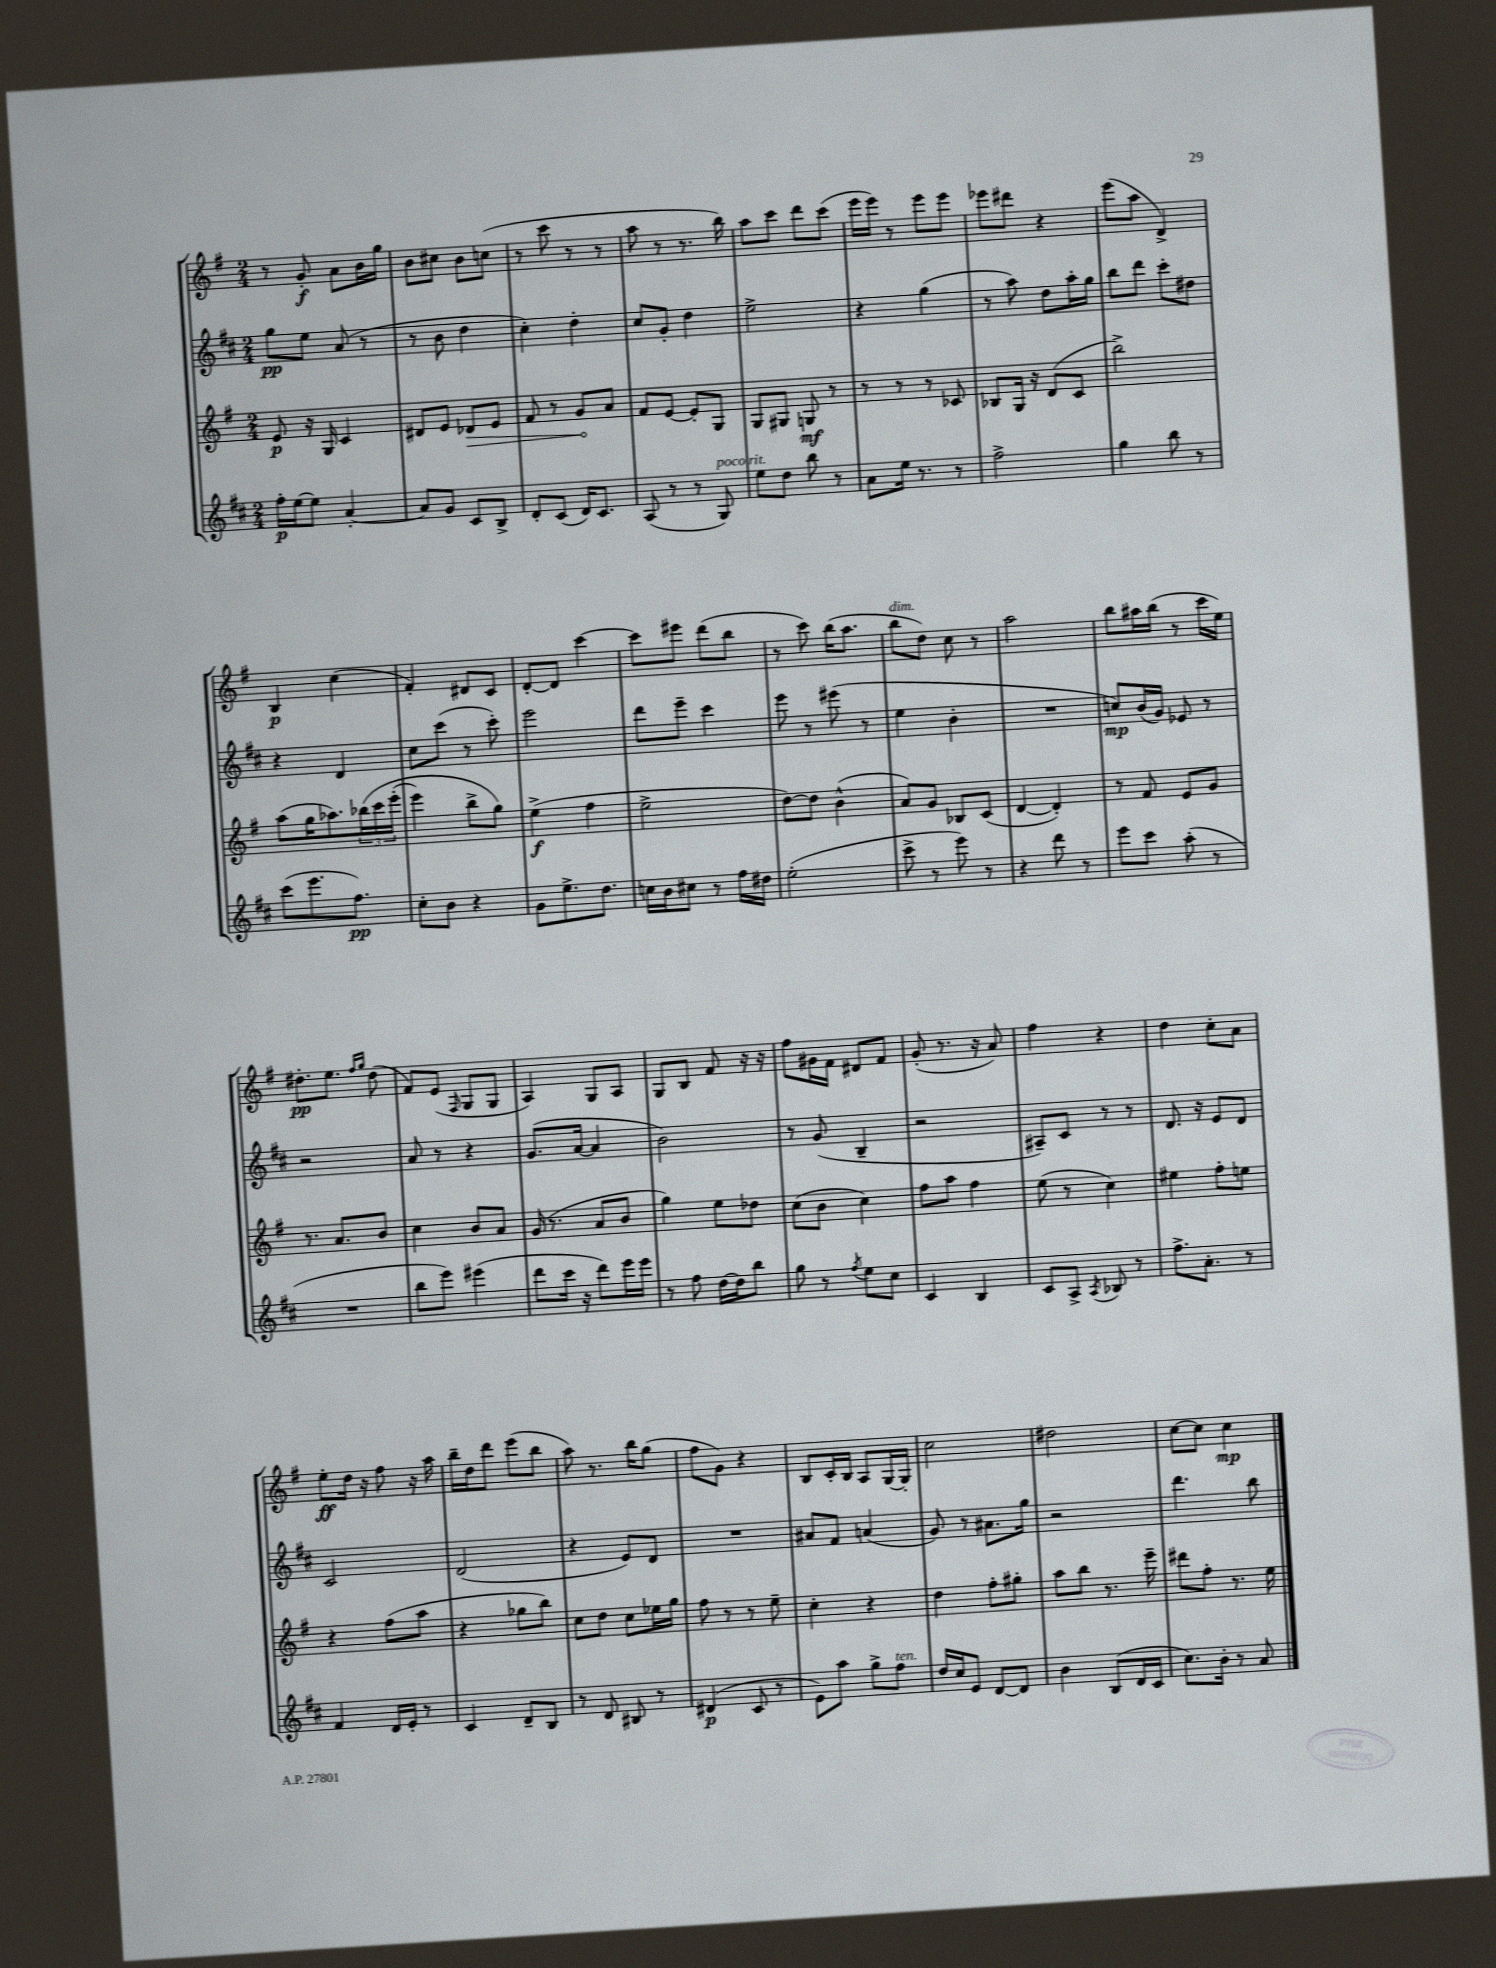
<<
\new StaffGroup <<
\new Staff = "s0" {
    \clef treble \key g \major \numericTimeSignature \time 2/4
    r8 g'8-.\f a'8 b'16 g''16 |
    b'8 cis''8 b'8 c''8( |
    r8 c'''8 r8 r8 |
    a''8 r8 r8. b''16) |
    a''8 c'''8 d'''8 c'''8( |
    e'''16 e'''16) r8 e'''8 e'''8 |
    ees'''8 dis'''8 r4 |
    e'''8( a''8 d'4->) |
    b4\p c''4( |
    fis'4-.) dis'8 c'8 |
    d'8~-. d'8 c'''4~ |
    c'''8 eis'''8 d'''8( b''8 |
    r8 c'''8) b''16( a''8. |
    b''8^\markup { \italic "dim." } d''8) c''8 r8 |
    a''2 |
    b''8 ais''16 b''16( r8 c'''16 e''16) |
    dis''8.-.\pp e''8. \grace { fis''16 g''16 } dis''8( |
    fis'8) e'8( \grace { fis16 } g8 g8 |
    a4) g8 a8 |
    g8 b8 fis'8 r16 r16 |
    fis''8 gis'16 fis'16 dis'8 fis'8 |
    g'8-.( r8. r16 a'8) |
    fis''4 r4 |
    d''4 c''8-. a'8 |
    e''8-.\ff d''16 r16 fis''8 r16 a''16 |
    b''16-- d''16 d'''8 e'''8( b''8 |
    a''8) r8. b''16 g''8( |
    fis''8 g'8) r4 |
    b8 c'16-. b16 a8 g16~ g16-. |
    c''2 |
    dis''2 |
    c''8~ c''8 c''4\mp \bar "|." |
}
\new Staff = "s1" {
    \clef treble \key d \major \numericTimeSignature \time 2/4
    g''8\pp e''8 a'8( r8 |
    r8 b'8 d''4 |
    cis''4-.) d''4-. |
    cis''8 g'8-. d''4 |
    e''2-> |
    r4 g''4( |
    r8 a''8) d''8 a''16-. g''16 |
    b''8 d'''8 cis'''8-. dis''8 |
    r4 d'4 |
    cis''8 cis'''8( r8 cis'''8-.) |
    e'''2 |
    d'''8 e'''8-- cis'''4 |
    e'''8 r8 eis'''8( r8 |
    e''4 b'4-. |
    R2 |
    c''8\mp) b'16( g'16) ees'8 r8 |
    r2 |
    a'8 r8 r4 |
    g'8.( a'16~ a'4 |
    b'2) |
    r8 g'8( b4-- |
    r2 |
    ais8--) cis'8 r8 r8 |
    d'8. r16 e'8 d'8 |
    cis'2 |
    d'2( |
    r4 e'8) d'8 |
    R2 |
    ais'8 fis'8 a'4( |
    g'8) r8 ais'8. g''16 |
    r2 |
    d'''4. b''8 \bar "|." |
}
\new Staff = "s2" {
    \clef treble \key g \major \numericTimeSignature \time 2/4
    e'8\p r16 g16 c'4 |
    dis'8 e'8 \once \override Hairpin.circled-tip = ##t des'8\> e'8 |
    fis'8 r8 g'8\! a'8 |
    fis'8 e'8~ e'8-. g8 |
    g8 gis8 g8\mf r8 |
    r8 r8 r8 ces'8 |
    bes8 g16 r16 d'8( c'8 |
    b''2->) |
    a''8( g''16 aes''8.) \tuplet 3/2 { bes''16\( c'''16 e'''16-.( } |
    e'''4) b''8-> g''8\) |
    e''4->\f( fis''4 |
    e''2-> |
    d''8~) d''8 b'4-^( |
    a'8) g'8 bes8 c'8( |
    d'4~ d'4-.) |
    r8 fis'8 e'8 g'8 |
    r8. a'8. b'8 |
    c''4 b'8 a'8 |
    g'16( r8. a'8 b'8 |
    g''4) e''8 des''8 |
    c''8( b'8 c''4) |
    fis''8 a''8 fis''4 |
    e''8( r8 c''4) |
    eis''4 fis''8-. e''8 |
    r4 fis''8( a''8 |
    r4 ges''8 b''8) |
    c''8 d''8 c''8 ees''16 g''16 |
    fis''8 r8 r8 e''8-- |
    c''4-. r4 |
    d''4 fis''8-. gis''8-. |
    a''8 b''8 r8. e'''16-- |
    dis'''8 fis''8-. r8. e''16 \bar "|." |
}
\new Staff = "s3" {
    \clef treble \key d \major \numericTimeSignature \time 2/4
    fis''16-.\p e''16~ e''8 a'4~-. |
    a'8 g'8 cis'8 b8-> |
    d'8-. cis'8( d'16) cis'8. |
    a8( r8 r8 g8^\markup { \italic "poco rit." }) |
    e''8 d''8 b''8 r8 |
    a'8 e''16 r8. r8 |
    fis''2-> |
    g''4 b''8 r8 |
    cis'''8( e'''8. fis''8.\pp) |
    cis''8-. b'8 r4 |
    g'8 e''8.-> d''8. |
    c''16 b'16 cis''8 r8 fis''16 dis''16 |
    e''2-.( |
    cis'''8-> r8 e'''8) r8 |
    r4 d'''8 r8 |
    e'''8 cis'''8 a''8-.( r8 |
    R2 |
    b''8 e'''8) eis'''4( |
    d'''8 cis'''16 r16 d'''8) e'''16 e'''16 |
    r8 fis''8 d''16~ d''16 b''8 |
    g''8 r8 \acciaccatura { fis''8 } e''8 cis''8 |
    cis'4 b4 |
    cis'8 a8-> \acciaccatura { a8 } bes8 r8 |
    fis''8.-> a'8.-. r8 |
    fis'4 d'16 e'16-. r8 |
    cis'4 d'8-- b8 |
    r8 d'8 bis8 r8 |
    dis'4\p( cis'8 r8 |
    e'8) a''8 g''8-> fis''8^\markup { \italic "ten." } |
    d''16 cis''16 e'8 d'8~ d'8 |
    b'4 b8( d'16 cis'16 |
    cis''8.) b'16-. r8 a'8 \bar "|." |
}
>>
>>
\layout { \context { \Score \remove "Bar_number_engraver" } }
